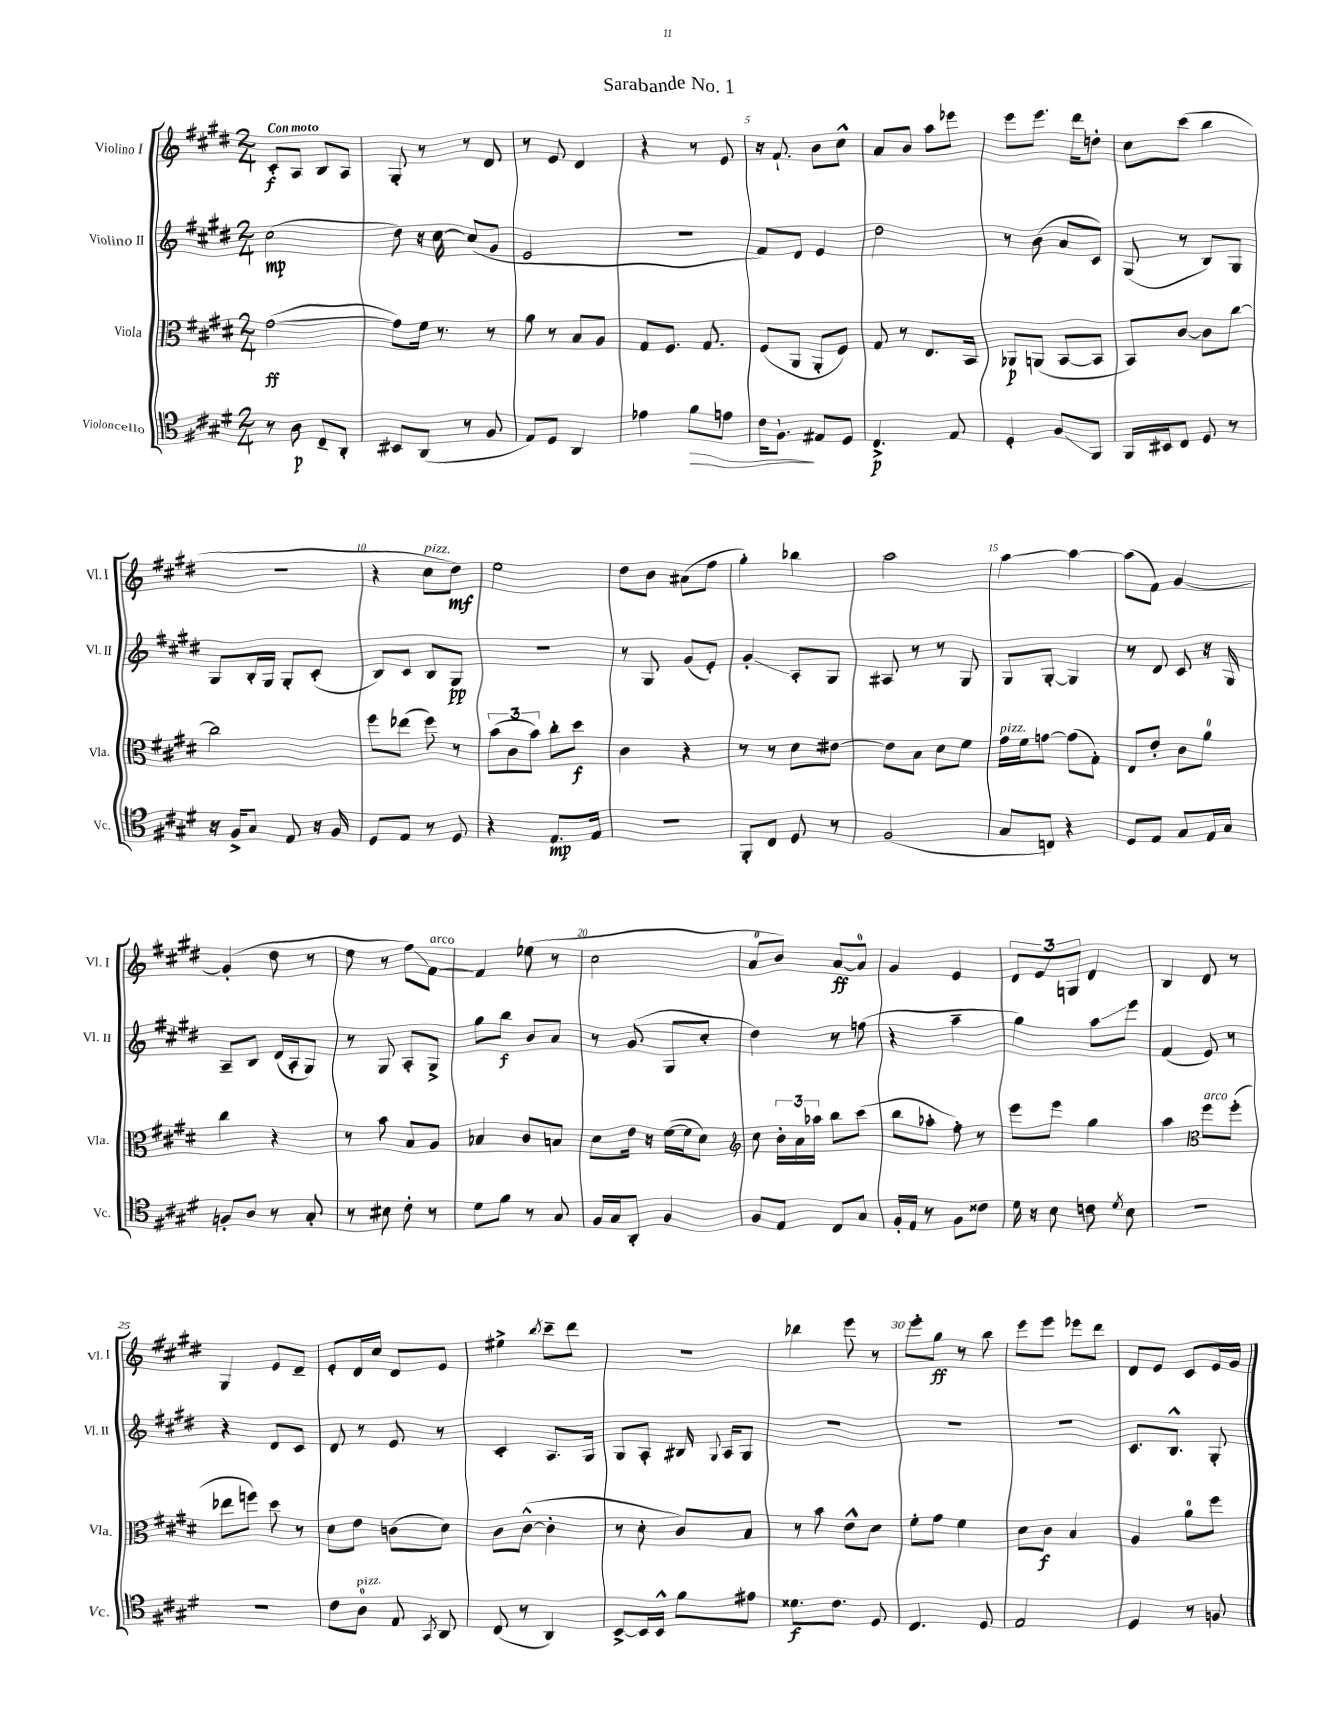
\header { title = "Sarabande No. 1" }
<<
\new StaffGroup <<
\new Staff = "s0" \with { instrumentName = "Violino I" shortInstrumentName = "Vl. I" } {
    \clef treble \key e \major \numericTimeSignature \time 2/4 \tempo "Con moto"
    \autoBeamOff cis'8[-.\f a8] b8[ a8] |
    gis8-. r8 r8 dis'8 |
    r8 e'8 dis'4 |
    r4 r8 e'8 |
    r16 fis'8.-! b'8[ cis''8]-^ |
    a'8[ b'8] a''8[ ees'''8] |
    e'''8[ e'''8.] dis'''16[ d''8]-. |
    cis''8[ cis'''8]( b''4 |
    r2 |
    r4 cis''8[^\markup { \italic "pizz." } dis''8]\mf) |
    e''2 |
    dis''8[ b'8] ais'8[( fis''8] |
    gis''4-.) bes''4 |
    a''2 |
    a''4~ a''4~ |
    a''8[( fis'8]) gis'4~ |
    gis'4-.( dis''8 r8 |
    e''8 r8 fis''8[\glissando) fis'8]~^\markup { \italic "arco" } |
    fis'4 ees''8( r8 |
    cis''2 |
    a'8[-0 b'8]) a'8[~\ff a'8]-0 |
    gis'4 e'4 |
    \tuplet 3/2 { dis'8[ e'8 g8] } dis'4 |
    b4 dis'8 r8 |
    gis4 e'8[ dis'8]-- |
    e'8[-. dis'16 cis''16] dis'8[ e'8] |
    eis''4-> \acciaccatura { b''8 } cis'''8[-- dis'''8] |
    r2 |
    bes''4 e'''8 r8 |
    e'''8[-. gis''8]\ff r8 b''8 |
    e'''8[ e'''8] ees'''8[ dis'''8] |
    dis'8[ e'8] cis'8[ e'16 gis'16] \bar "|." |
}
\new Staff = "s1" \with { instrumentName = "Violino II" shortInstrumentName = "Vl. II" } {
    \clef treble \key e \major \numericTimeSignature \time 2/4
    \autoBeamOff cis''2\mp( |
    dis''8) r16 cis''16~ cis''8[( gis'8] |
    e'2 |
    R2 |
    fis'8[) dis'8] e'4 |
    dis''2 |
    r8 b'8( a'8[ cis'8]) |
    gis8( r8 b8[) gis8] |
    gis8[ b16-. gis16] gis8[-. cis'8]-.( |
    b8[) cis'8] b8[ gis8]\pp |
    r2 |
    r8 gis8 gis'8[( e'8]-.) |
    gis'4-.\glissando a8[-. gis8] |
    ais8 r8 r8 gis8 |
    gis8[ gis8]~-. gis4 |
    r8 dis'8 cis'8 r16 gis16 |
    a8[-- b8] dis'16[( a16-. gis8]) |
    r8 gis8 a8[-. gis8]-> |
    gis''8[ b''8]\f b'8[ a'8] |
    r8 gis'8( gis8[ cis''8]-. |
    dis''4) r8 f''8( |
    r4 a''4-- |
    gis''4) a''8[\glissando e'''8] |
    fis'4( e'8) r8 |
    r4 dis'8[ cis'8] |
    dis'8 r8 e'8 r8 |
    cis'4-. a8.[ gis16] |
    gis8[ a8]-. bis16 \appoggiatura { gis8 } a16[ gis8] |
    R2 |
    R2 |
    R2 |
    cis'8.[ b8.]-^ gis8-. \bar "|." |
}
\new Staff = "s2" \with { instrumentName = "Viola" shortInstrumentName = "Vla." } {
    \clef alto \key e \major \numericTimeSignature \time 2/4
    \autoBeamOff gis'2~\ff( |
    gis'8[) fis'16] r8. r8 |
    a'8 r8 b8[ a8] |
    gis8[ fis8.] gis8. |
    fis8[( a,8] a,8[-. fis8]) |
    gis8 r8 e8.[ b,16] |
    aes,8[\p a,8]( b,8[~ b,8] |
    b,8[) cis'8]~ cis'8[ cis''8]~ |
    cis''2 |
    fis''8[ ees''8]( fis''8) r8 |
    \tuplet 3/2 { b'8[( cis'8 b'8]) } cis''8[-. dis''8]\f |
    cis'4 r4 |
    r8 r8 dis'8[ eis'8]~ |
    eis'8[ b8] dis'8[ fis'8] |
    gis'16[^\markup { \italic "pizz." } fis'16 g'8]~ g'8[( gis8]-.) |
    e8[ e'8]-. cis'8[ a'8]-0 |
    cis''4 r4 |
    r8 b'8 b8[ a8] |
    bes4 cis'8[ b8] |
    dis'8[ e'16] r16 fis'16[~( fis'16 dis'8]) |
    \clef treble cis''8 \tuplet 3/2 { b'16[-. a'16 aes''16] } b''8[ cis'''8]( |
    b''8[ aes''8]-. fis''8-.) r8 |
    e'''8[ e'''8] gis''4 |
    a''4 \clef alto fis''8[^\markup { \italic "arco" } fis''8]-.( |
    ees''8[ f''8]) dis''8 r8 |
    dis'8[ e'8] c'8[( dis'8]) |
    cis'8[ cis'8]~-^( cis'4-. |
    r8 dis'8-. cis'8[) b8] |
    r8 b'8 e'8[-^ dis'8] |
    fis'8[-. gis'8] fis'4 |
    dis'8[ cis'8]\f b4 |
    a4 a'8[-0 fis''8] \bar "|." |
}
\new Staff = "s3" \with { instrumentName = "Violoncello" shortInstrumentName = "Vc." } {
    \clef tenor \key e \major \numericTimeSignature \time 2/4
    \autoBeamOff r8 a8\p cis8[-- a,8]-. |
    bis,8[ a,8]( r8 fis8 |
    e8[) dis8] a,4 |
    ees'4 fis'8[\> e'8] |
    cis'16[ fis8.]-!\! eis8[ dis8] |
    cis4.->\p e8 |
    dis4-. fis8[\glissando fis,8] |
    fis,16[ bis,16 cis8] dis8 r8 |
    r16 fis16[-> gis8] e8 r16 fis16 |
    dis8[ e8] r8 dis8 |
    r4 e8.[\mp e16] |
    R2 |
    fis,8[-. cis8] dis8 r8 |
    fis2( |
    gis8[ c8]) r4 |
    dis8[ e8] gis8[ e16 gis16] |
    f8[-. a8] r8 gis8-. |
    r8 bis8 cis'8-. r8 |
    dis'8[ fis'8] r8 gis8 |
    fis16[ gis16 a,8]-. fis4 |
    fis8[ e8] cis8[ gis8] |
    fis16[-. e16] r8 fis8[ cisis'8] |
    dis'16 r16 b8 c'8 \acciaccatura { dis'8 } b8 |
    R2 |
    R2 |
    cis'8[ a8]-0^\markup { \italic "pizz." } e8 \acciaccatura { gis,8 } a,8 |
    cis8( r8 a,4) |
    b,8[~-> b,16 b,16]-^ fis'8[ eis'8] |
    disis'8.[\f cis'8.] dis8 |
    cis4. dis8 |
    e2 |
    dis4 r8 f8 \bar "|." |
}
>>
>>
\layout { \context { \Score \override BarNumber.break-visibility = ##(#f #t #t) barNumberVisibility = #(every-nth-bar-number-visible 5) } }
